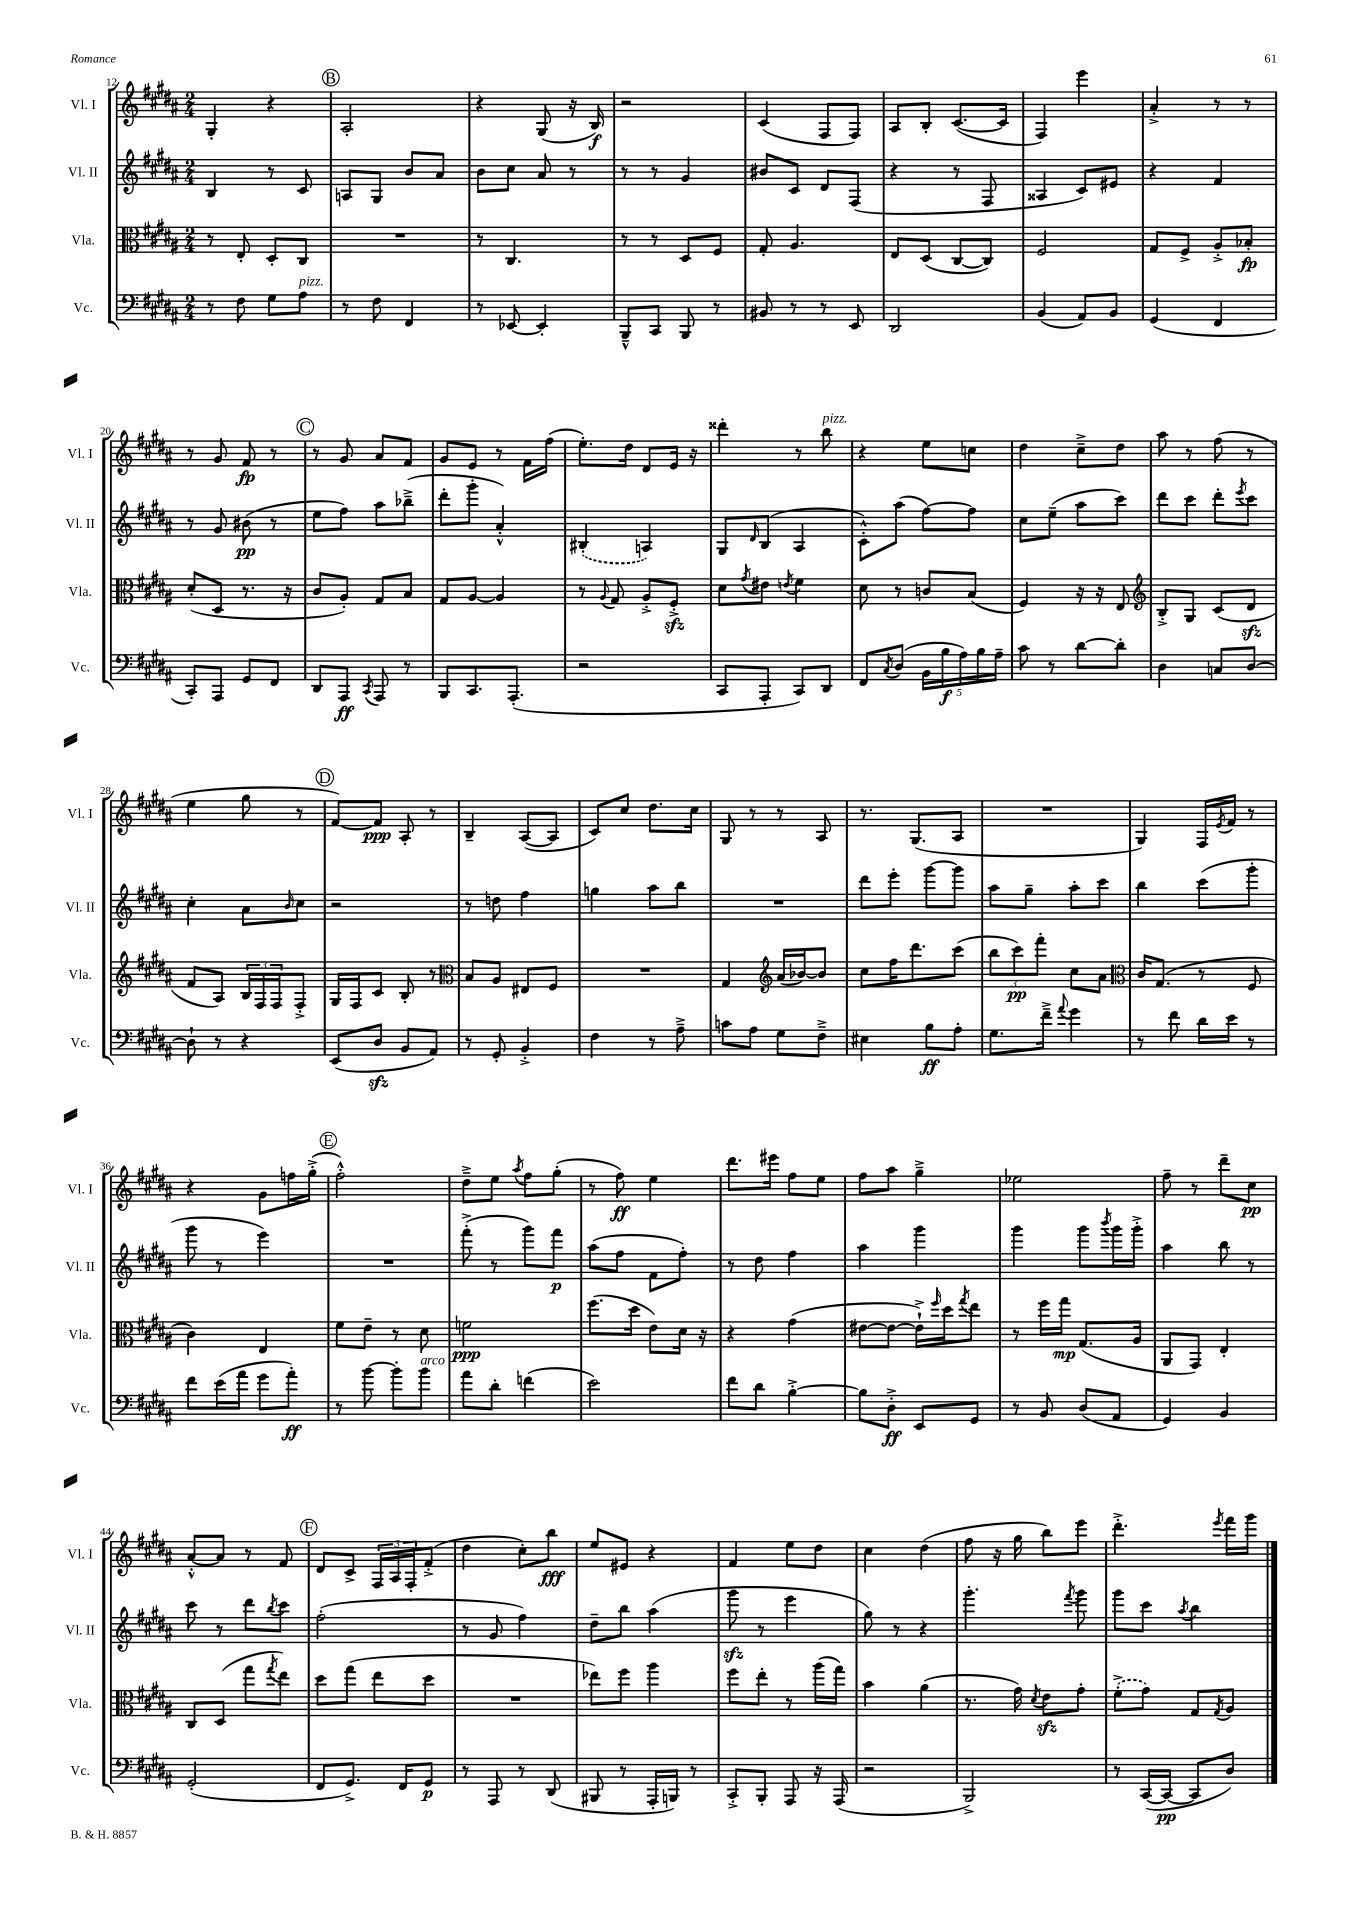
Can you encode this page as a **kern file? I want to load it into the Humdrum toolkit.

**kern	**kern	**kern	**kern
*staff4	*staff3	*staff2	*staff1
*clefF4	*clefC3	*clefG2	*clefG2
*k[f#c#g#d#a#]	*k[f#c#g#d#a#]	*k[f#c#g#d#a#]	*k[f#c#g#d#a#]
*M2/4	*M2/4	*M2/4	*M2/4
8r	8r	4B/	4G#'/
8F#\	8E'/	.	.
8G#\L	8D#'/L	8r	4r
8A#\J	8C#/J	8c#/	.
=	=	=	=
8r	2r	8A/L	2A#'/
8F#\	.	8G#/J	.
4FF#/	.	8b/L	.
.	.	8a#/J	.
=	=	=	=
8r	8r	8b\L	4r
[8EE-/	4.C#/	8cc#\J	.
4EE-'/]	.	8a#/	(8G#/
.	.	8r	16r
.	.	.	16B/)
=	=	=	=
8BBB~^^/L	8r	8r	2r
8CC#/J	8r	8r	.
8BBB/	8D#/L	4g#/	.
8r	8F#/J	.	.
=	=	=	=
8BB#/	8G#'/	8b#/L	(4c#/
8r	4.A#/	8c#/J	.
8r	.	8d#/L	8F#/L
8EE/	.	(8F#/J	8F#/J)
=	=	=	=
2DD#/	8E/L	4r	8A#/L
.	(8D#/J	.	8B'/J
.	[8C#/L	8r	([8.c#/L
.	8C#/]J)	8F#/	.
.	.	.	16c#/]Jk
=	=	=	=
(4BB/	2F#/	4A##/	4F#/)
8AA#/L)	.	8c#/L)	4eee\
8BB/J	.	8e#/J	.
=	=	=	=
(4GG#/	8G#/L	4r	4a#'^/
.	8F#^/J	.	.
4FF#/	8A#'^/L	4f#/	8r
.	8B-'/J	.	8r
=	=	=	=
8CC#'/L)	(8d#'/L	8r	8r
8AAA#/J	8D#/J	8g#/	8g#/
8GG#/L	8.r	(8b#\	8f#/
8FF#/J	.	8r	8r
.	16r	.	.
=	=	=	=
8DD#/L	8c#/L	8ee\L	8r
8AAA#/J	8A#'/J)	8ff#\J)	8g#/
8qCC#/	.	.	.
8AAA#/	8G#/L	8aa#\L	8a#/L
8r	8B/J	(8bb-~^\J	8f#/J
=	=	=	=
8BBB/L	8G#/L	8ddd#'\L	8g#/L
8.CC#/	[8A#/J	8ggg#'\J	8e/J
.	4A#/]	4a#'^^/)	8r
(8.AAA#'/J	.	.	.
.	.	.	16f#\LL
.	.	.	(16ff#\JJ
=	=	=	=
2r	8r	(4B#'/	8.ee'\L)
.	8qqA#/	.	.
.	8G#/	.	.
.	.	.	16dd#\Jk
.	8A#'^/L	4A/)	8d#/L
.	8F#'^/J	.	16e/Jk
.	.	.	16r
=	=	=	=
8CC#/L	8d#\L	8G#/L	4ddd##'\
.	8qg#/	16qqd#/	.
8AAA#'/J	8e#\J	(8B/J	.
.	8qe/	.	.
8CC#/L)	4f#\	4A#/	8r
8DD#/J	.	.	8bb\
=	=	=	=
8FF#/L	8d#\	8c#'^^\L)	4r
8qC#/	.	.	.
(8D#/J	8r	(8aa#\J	.
20BB\LL	8c/L	[8ff#\L)	8ee\L
20B\	.	.	.
20A#\)	.	.	.
.	(8B/J	8ff#\]J	8cc\J
20B\	.	.	.
20A#~\JJ	.	.	.
=	=	=	=
8c#\	4F#/)	8cc#\L	4dd#\
8r	.	(8ee~\J	.
[8d#\L	16r	8aa#\L	8cc#~^\L
.	16r	.	.
8d#'\]J	8E/	8ccc#\J)	8dd#\J
=	=	=	=
*	*clefG2	*	*
4D#\	8B'^/L	8ddd#\L	8aa#\
.	8G#/J	8ccc#\J	8r
8C/L	(8c#/L	8ddd#'\L	(8ff#\
.	.	8qeee/	.
[8D#/J	8d#/J	8ccc#\J	8r
=	=	=	=
8D#`\]	8f#/L	4cc#'\	4ee\
8r	8A#/J)	.	.
4r	24B/LL	8a#\L	8gg#\
.	24F#/	.	.
.	24F#/J	.	.
.	.	16qqb/	.
.	8F#'^/J	8cc#\J	8r
=	=	=	=
(8EE/L	16G#/LL	2r	[8f#/L)
.	16F#/J	.	.
8D#/J	8c#/J	.	8f#/]J
8BB/L	8B'/	.	8A#'/
8AA#/J)	8r	.	8r
=	=	=	=
*	*clefC3	*	*
8r	8B/L	8r	4B~/
8GG#'/	8A#/J	8dd\	.
4BB'^/	8E#/L	4ff#\	([8A#/L
.	8F#/J	.	8A#/]J
=	=	=	=
4F#\	2r	4gg\	8c#/L)
.	.	.	8cc#/J
8r	.	8aa#\L	8.dd#\L
8A#~^\	.	8bb\J	.
.	.	.	16cc#\Jk
=	=	=	=
8c\L	4G#/	2r	8G#/
8A#\J	.	.	8r
*	*clefG2	*	*
8G#\L	(16a#/LL	.	8r
.	[16b-/J)	.	.
8F#~^\J	8b-/]J	.	8A#/
=	=	=	=
4E#\	8cc#\L	8ddd#\L	8.r
.	16ff#\K	8eee'\J	.
.	8.ddd#\	.	(8.G#/L
8B\L	.	[8ggg#\L	.
8A#'\J	(8ccc#\J	8ggg#\]J	8A#/J
=	=	=	=
8.G#\L	12bb\L	8aa#\L	2r
.	12ccc#\)	.	.
.	.	8gg#~\J	.
.	12fff#'\J	.	.
16f#~^\Jk	.	.	.
8qqa#/	.	.	.
4g#\	8cc#\L	8aa#'\L	.
.	8a#\J	8ccc#\J	.
=	=	=	=
*	*clefC3	*	*
8r	16c#/LK	4bb\	4G#/)
.	(8.G#/J	.	.
8f#\	.	.	.
16d#\LL	8r	(8ccc#\L	16F#/LL
.	.	.	8qe/
16e\JJ	.	.	16f#/JJ
8r	8F#/	8ggg#'\J	8r
=	=	=	=
8f#\L	4c#\)	8ggg#\	4r
(16e\L	.	8r	.
16a#\JJ	.	.	.
8g#\L	4E/	4eee\)	8g#\L
8a#'\J)	.	.	16ff\L
.	.	.	(16gg#'^\JJ
=	=	=	=
8r	8f#\L	2r	2ff#'^^\)
[8b\	8e~\J	.	.
8b'\]L	8r	.	.
8b\J	8d#\	.	.
=	=	=	=
8a#\L	2f\	(8fff#'^\	8dd#~^\L
8d#'\J	.	8r	8ee\J
.	.	.	8qaa#/
(4f\	.	8ggg#\L)	8ff#\L
.	.	8fff#\J	(8gg#'\J
=	=	=	=
2e\)	(8.ff#\L	(8aa#\L	8r
.	.	8ff#\J	8ff#\)
.	16dd#\Jk	.	.
.	8e\L)	8f#\L	4ee\
.	16d#\Jk	8ff#'\J)	.
.	16r	.	.
=	=	=	=
8f#\L	4r	8r	8.ddd#\L
8d#\J	.	8dd#\	.
.	.	.	16eee#\Jk
[4B'^\	(4g#\	4ff#\	8ff#\L
.	.	.	8ee\J
=	=	=	=
8B\]L	[8e#\L	4aa#\	8ff#\L
8D#'^\J	8e#\_J	.	8aa#\J
8EE/L	16e#`^\]LL)	4ggg#\	4gg#~^\
.	16qqff#/	.	.
.	16dd#\J	.	.
.	8qgg#/	.	.
8GG#/J	8ee\J	.	.
=	=	=	=
8r	8r	4ggg#\	2ee-\
8BB/	16ff#\LL	.	.
.	16gg#\JJ	.	.
(8D#/L	(8.G#/L	8ggg#\L	.
.	.	8qbbb/	.
8AA#/J	.	16ggg#\L	.
.	16A#/Jk	16ggg#'^\JJ	.
=	=	=	=
4GG#/)	8AA#/L	4aa#\	8ff#~\
.	8GG#/J)	.	8r
4BB/	4E'/	8bb\	8ddd#~\L
.	.	8r	8cc#\J
=	=	=	=
(2GG#'/	8C#/L	8ccc#\	[8a#'^^/L
.	(8D#/J	8r	8a#/]J
.	8gg#\L	8ddd#\L	8r
.	8qgg#/	8qbb/	.
.	8ee\J)	8ccc#\J	8f#/
=	=	=	=
8FF#/L	8dd#\L	(2ff#'\	8d#/L
8.GG#^/J)	(8gg#\J	.	8c#^/J
.	8ee\L	.	24F#/LL
.	.	.	24A#/
16FF#/LK	.	.	.
.	.	.	24F#'/J
8GG#/J	8dd#\J	.	(8f#'^/J
=	=	=	=
8r	2r	8r	4dd#\
8AAA#/	.	8g#/	.
8r	.	4ff#\)	8cc#'\L)
(8DD#/	.	.	8bb\J
=	=	=	=
8BBB#/	8ee-\L)	8dd#~\L	8ee/L
8r	8ff#\J	8bb\J	8e#/J
16AAA#'/LL	4aa#\	(4aa#\	4r
16BBB/JJ)	.	.	.
8r	.	.	.
=	=	=	=
8CC#'^/L	8ff#\L	8ggg#\	4f#/
8BBB'/J	8ee'\J	8r	.
8AAA#/	8r	4eee\	8ee\L
16r	(16aa#\LL	.	8dd#\J
(16AAA#/	16gg#\JJ)	.	.
=	=	=	=
2r	4b\	8gg#\)	4cc#\
.	.	8r	.
.	(4a#\	4r	(4dd#\
=	=	=	=
2BBB^/)	8.r	4.ggg#'\	8ff#\
.	.	.	16r
.	16g#\)	.	16gg#\
.	8qd#/	.	.
.	8e\L	.	8bb\L)
.	.	8qfff#/	.
.	8g#'\J	8ggg#\	8eee\J
=	=	=	=
8r	(8f#'^\L	8ggg#\L	4.ddd#'^\
([16CC#/LL	8g#\J)	8ccc#\J	.
16CC#/_JJ	.	.	.
.	.	8qaa#/	.
8CC#/]L	8G#/L	4bb\	.
.	8qG#/	.	8qeee/
8D#/J)	8A#/J	.	16fff#\LL
.	.	.	16ggg#\JJ
==	==	==	==
*-	*-	*-	*-
